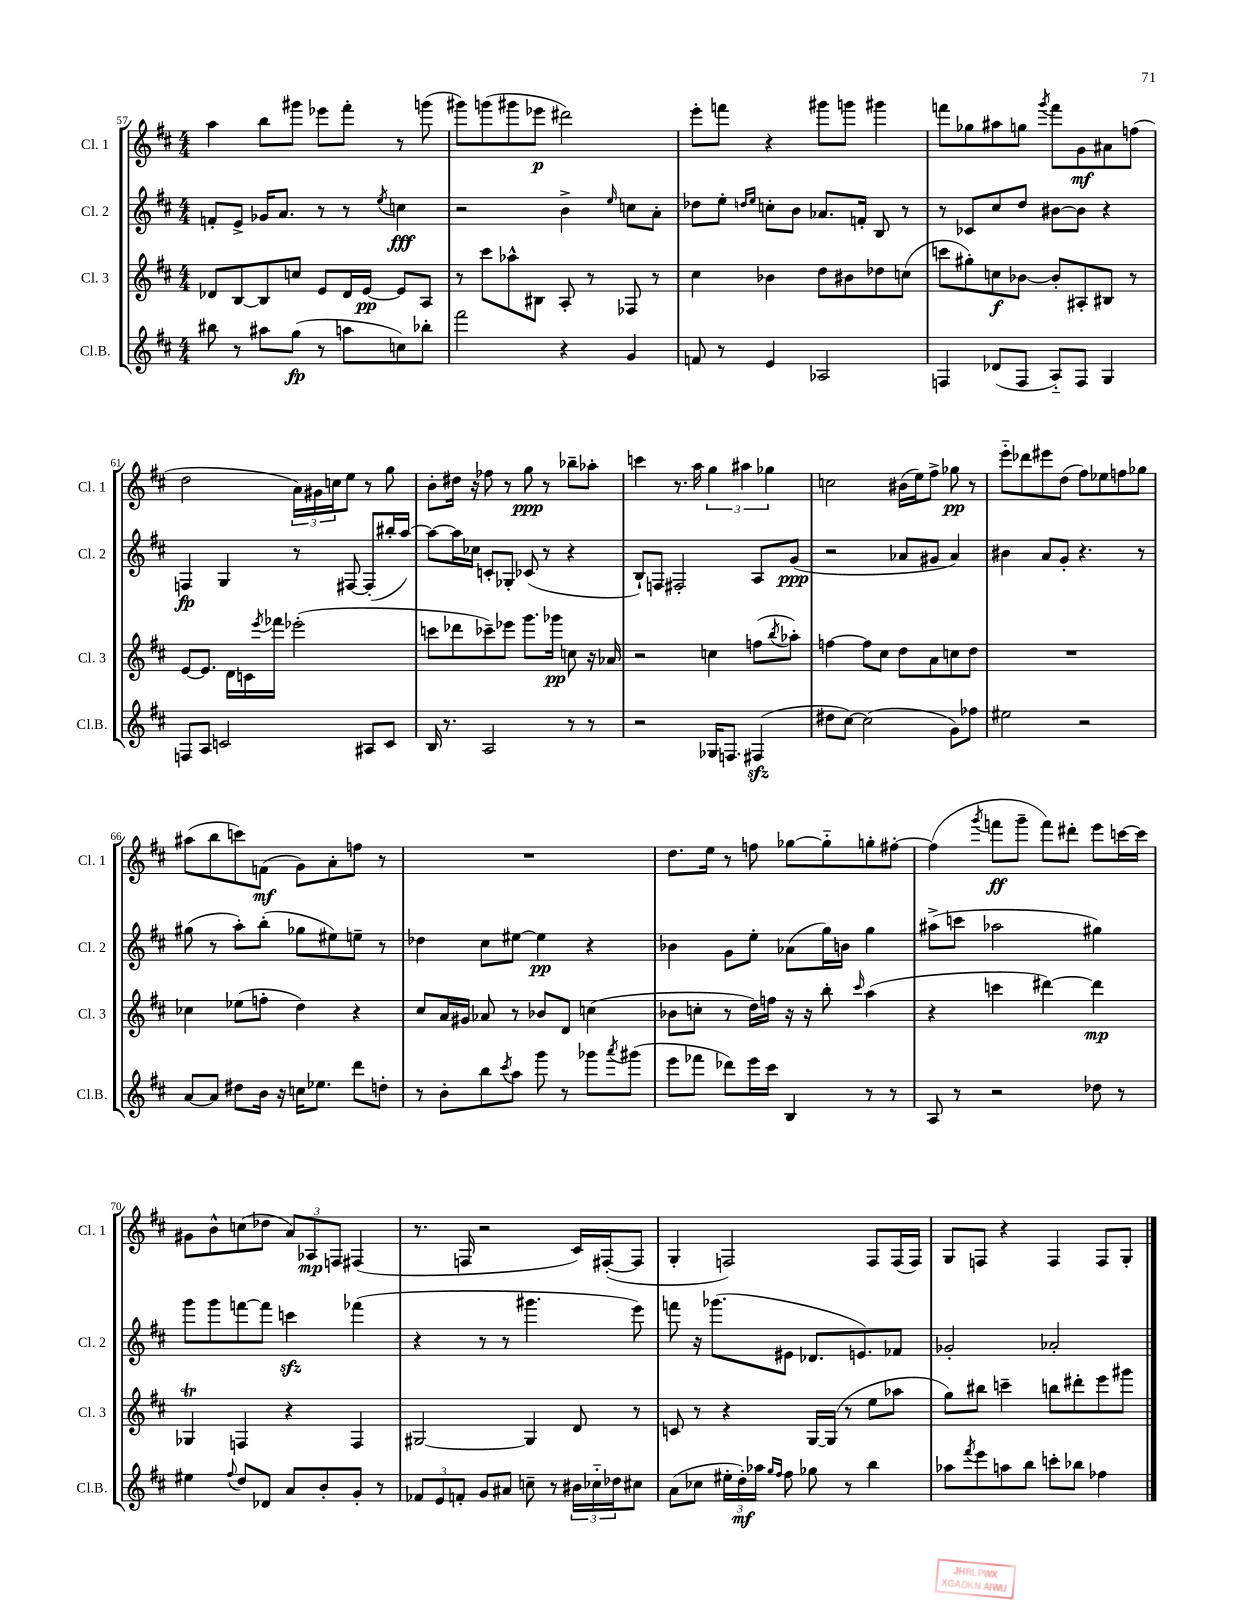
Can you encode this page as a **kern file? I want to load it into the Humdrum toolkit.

**kern	**dynam	**kern	**dynam	**kern	**dynam	**kern	**dynam
*part4	*part4	*part3	*part3	*part2	*part2	*part1	*part1
*staff4	*staff4	*staff3	*staff3	*staff2	*staff2	*staff1	*staff1
*I"Cl.B.	*	*I"Cl. 3	*	*I"Cl. 2	*	*I"Cl. 1	*
*I'Cl.B.	*	*I'Cl. 3	*	*I'Cl. 2	*	*I'Cl. 1	*
*clefG2	*	*clefG2	*	*clefG2	*	*clefG2	*
*k[f#c#]	*	*k[f#c#]	*	*k[f#c#]	*	*k[f#c#]	*
*M4/4	*	*M4/4	*	*M4/4	*	*M4/4	*
=57	=57	=57	=57	=57	=57	=57	=57
8bb#X\	.	8d-X/L	.	8fn'/L	.	4aa\	.
8r	.	[8B/	.	8e^/J	.	.	.
8aa#X\L	.	8B/]	.	16g-X/KL	.	8bb\L	.
.	.	.	.	8.a/J	.	.	.
(8gg\J	fp	8ccn/J	.	.	.	8ggg#X\J	.
8r	.	8e/L	.	8r	.	8eee-X\L	.
8aan\L	.	16d-/L	.	8r	.	8fff#'\J	.
.	.	[16e/JJ	pp	.	.	.	.
.	.	.	.	8qee/	.	.	.
8ccn\)	.	8e/L]	.	4ccn\	fff	8r	.
8bb-X'\J	.	8A/J	.	.	.	(8gggn\	.
=58	=58	=58	=58	=58	=58	=58	=58
2fff#\	.	8r	.	2r	.	8ggg#X\L)	.
.	.	8ccc#\L	.	.	.	(8gggn\	.
.	.	8aa-X^^\	.	.	.	8ggg#X\	.
.	.	8B#X\J	.	.	.	8eee-X\J	p
4r	.	8A'/	.	4b^\	.	2ddd#X\)	.
.	.	8r	.	.	.	.	.
.	.	.	.	16qqee/	.	.	.
4g/	.	8F-X/	.	8ccn\L	.	.	.
.	.	8r	.	8a'\J	.	.	.
=59	=59	=59	=59	=59	=59	=59	=59
8fn/	.	4cc#\	.	8dd-X\L	.	8eee'\L	.
8r	.	.	.	8ee'\J	.	8fffn\J	.
.	.	.	.	16qqddn/LL	.	.	.
.	.	.	.	16qqee/JJ	.	.	.
4e/	.	4b-X\	.	8ccn'\L	.	4r	.
.	.	.	.	8b\J	.	.	.
2A-X/	.	8dd\L	.	8.a-X/L	.	8ggg#X\L	.
.	.	8b#X\	.	.	.	8gggn\J	.
.	.	.	.	16fn'/Jk	.	.	.
.	.	8dd-X\	.	8B/	.	4ggg#X\	.
.	.	(8ccn\J	.	8r	.	.	.
=60	=60	=60	=60	=60	=60	=60	=60
4Fn/	.	8cccn\L	.	8r	.	8fffn\L	.
.	.	8gg#X'\)	.	8c-X/L	.	8gg-X\	.
(8d-X/L	.	8ccn\	f	8cc#/	.	8aa#X\	.
8F/J	.	[8b-X\J	.	8dd/J	.	8ggn\J	.
.	.	.	.	.	.	8qggg/	.
8A/L)	.	8b-'/L]	.	[8b#X\L	.	8fff\L	.
8F/J	.	8A#X'/	.	8b#\J]	.	8g\	mf
4G/	.	8B#X/J	.	4r	.	8a#X\	.
.	.	8r	.	.	.	(8ffn\J	.
!!LO:LB:g=z
=61	=61	=61	=61	=61	=61	=61	=61
8Fn/L	.	[8e/L	.	4Fn/	fp	2dd\	.
8A/J	.	8.e/J]	.	.	.	.	.
2cn/	.	.	.	4G/	.	.	.
.	.	16d\LL	.	.	.	.	.
.	.	16cn\	.	.	.	.	.
.	.	8qeee/	.	.	.	.	.
.	.	16fff-X\JJ	.	.	.	.	.
.	.	(2eee-X'\	.	8r	.	24a\LL)	.
.	.	.	.	.	.	24g#X\	.
.	.	.	.	.	.	24ccn\J	.
.	.	.	.	[8F#X/	.	8ee\J	.
8A#X/L	.	.	.	(8F#'/L]	.	8r	.
8c/J	.	.	.	16bb#X'/L	.	8gg\	.
.	.	.	.	[16aa/JJ)	.	.	.
=62	=62	=62	=62	=62	=62	=62	=62
16B/	.	8cccn\L	.	8aa\L_	.	8b'\L	.
8.r	.	.	.	.	.	.	.
.	.	8ddd-X\	.	16aa\L]	.	16dd#X\Jk	.
.	.	.	.	16cc-X\JJ	.	16r	.
2A/	.	8ccc-X~\)	.	8cn'/L	.	8ff-X\	.
.	.	8eee-X\J	.	8G-X'/J	.	8r	.
.	.	8.ggg\L	.	(8c-X/	.	8gg\	ppp
.	.	.	.	8r	.	8r	.
.	.	16ggg-X\Jk	pp	.	.	.	.
8r	.	8ccn\	.	4r	.	8bb-X~\L	.
8r	.	16r	.	.	.	8aa-X'\J	.
.	.	16a-X/	.	.	.	.	.
=63	=63	=63	=63	=63	=63	=63	=63
2r	.	2r	.	8B`/L)	.	4cccn\	.
.	.	.	.	8Fn/J	.	.	.
.	.	.	.	2F#X'/	.	8.r	.
.	.	.	.	.	.	16aa\	.
16G-X/KL	.	4ccn\	.	.	.	6gg\	.
8.Fn/J	.	.	.	.	.	.	.
.	.	.	.	.	.	6aa#X\	.
(4F#Xzz/	.	(8ffn\L	.	8A/L	.	.	.
.	.	.	.	.	.	6gg-X\	.
.	.	8qbb/	.	.	.	.	.
.	.	8aa-X'\J)	.	(8g/J	ppp	.	.
=64	=64	=64	=64	=64	=64	=64	=64
8dd#X\L	.	[4ffn\	.	2r	.	2ccn\	.
[8cc#\J)	.	.	.	.	.	.	.
(2cc#\]	.	8ff\L]	.	.	.	.	.
.	.	8cc#\J	.	.	.	.	.
.	.	8dd\L	.	8a-X/L	.	(16b#X\LL	.
.	.	.	.	.	.	16ee\J)	.
.	.	8a\	.	8g#X/J	.	8ff#^\J	.
8g\L)	.	8ccn\	.	4a-/)	.	8gg-X\	pp
8ff-X\J	.	8dd\J	.	.	.	8r	.
=65	=65	=65	=65	=65	=65	=65	=65
2ee#X\	.	1r	.	4b#X\	.	8eee\L	.
.	.	.	.	.	.	8ddd-X\	.
.	.	.	.	8a/L	.	8eee#X\	.
.	.	.	.	8g'/J	.	(8dd\J	.
2r	.	.	.	4.r	.	8ff#\L)	.
.	.	.	.	.	.	8ee-X\	.
.	.	.	.	.	.	8ffn\	.
.	.	.	.	8r	.	8gg-X\J	.
!!LO:LB:g=z
=66	=66	=66	=66	=66	=66	=66	=66
[8a/L	.	4cc-X\	.	(8gg#X\	.	(8aa#X\L	.
8a/J]	.	.	.	8r	.	8bb\	.
8dd#X\L	.	(8ee-X\L	.	8aa'\L)	.	8cccn\)	.
16b\Jk	.	8ffn'\J	.	(8bb'\J	.	(8fn\J	mf
16r	.	.	.	.	.	.	.
16ccn\KL	.	4dd\)	.	8gg-X\L	.	8g\L)	.
8.ee-X\J	.	.	.	.	.	.	.
.	.	.	.	8ee#X\)	.	8a'\	.
8ddd\L	.	4r	.	8een~\J	.	8ffn\J	.
8ddn'\J	.	.	.	8r	.	8r	.
=67	=67	=67	=67	=67	=67	=67	=67
8r	.	8cc#/L	.	4dd-X\	.	1r	.
8b'\L	.	16a/L	.	.	.	.	.
.	.	16g#X/JJ	.	.	.	.	.
8bb\	.	8a-X/	.	8cc#\L	.	.	.
8qccc#/	.	.	.	.	.	.	.
8aa\J	.	8r	.	[8ee#X\J	.	.	.
8ggg\	.	8b-X/L	.	4ee#\]	pp	.	.
8r	.	8d/J	.	.	.	.	.
8ggg-X\L	.	(4ccn\	.	4r	.	.	.
8qaaa/	.	.	.	.	.	.	.
(8ggg#X\J	.	.	.	.	.	.	.
=68	=68	=68	=68	=68	=68	=68	=68
8eee\L	.	8b-X\L	.	4b-X\	.	8.dd\L	.
8fff-X\J	.	8ccn'\J	.	.	.	.	.
.	.	.	.	.	.	16ee\Jk	.
8ddd-X\L)	.	8r	.	8g\L	.	8r	.
16eee\L	.	16dd\LL)	.	8ee'\J	.	8ffn\	.
16ccc#\JJ	.	16ffn\JJ	.	.	.	.	.
4B/	.	16r	.	(8a-X\L	.	[8gg-X\L	.
.	.	16r	.	.	.	.	.
.	.	8bb'\	.	16gg\L)	.	8gg-\]	.
.	.	.	.	16bn\JJ	.	.	.
.	.	16qqccc#/	.	.	.	.	.
8r	.	(4aa\	.	4gg\	.	8ggn'\	.
8r	.	.	.	.	.	[8ff#X'\J	.
=69	=69	=69	=69	=69	=69	=69	=69
8A/	.	4r	.	(8aa#X^\L	.	(4ff#\]	.
8r	.	.	.	8cccn\J	.	.	.
.	.	.	.	.	.	8qggg/	.
2r	.	4cccn\	.	2aa-X\	.	8fffn\L	ff
.	.	.	.	.	.	8ggg~\J	.
.	.	[4ddd#X\)	.	.	.	8fff\L)	.
.	.	.	.	.	.	8ddd#X'\J	.
8dd-X\	.	4ddd#\]	mp	4gg#X\)	.	8eee\L	.
8r	.	.	.	.	.	[16cccn\L	.
.	.	.	.	.	.	16ccc\JJ]	.
!!LO:LB:g=z
=70	=70	=70	=70	=70	=70	=70	=70
4ee#X\	.	4G-XT/	.	8ggg\L	.	8g#X\L	.
.	.	.	.	8ggg\	.	8b^^\	.
8qqff#/	.	.	.	.	.	.	.
8dd/L	.	4Fn/	.	[8fffn\	.	(8ccn\	.
8d-X/J	.	.	.	8fff\J]	.	8dd-X\J	.
8a/L	.	4r	.	4cccnzz\	.	12a/L)	.
.	.	.	.	.	.	12A-X/	mp
8b'/	.	.	.	.	.	.	.
.	.	.	.	.	.	12Fn/J	.
8g'/J	.	4F/	.	(4fff-X\	.	(4F#X/	.
8r	.	.	.	.	.	.	.
=71	=71	=71	=71	=71	=71	=71	=71
12f-X/L	.	[2G#X/	.	4r	.	8.r	.
12e/	.	.	.	.	.	.	.
12fn'/J	.	.	.	.	.	.	.
.	.	.	.	.	.	16Fn/	.
8g/L	.	.	.	8r	.	2r	.
8a#X/J	.	.	.	8r	.	.	.
8ccn~\	.	4G#/]	.	4.ggg#X\	.	.	.
8r	.	.	.	.	.	.	.
24b#X\LL	.	8d/	.	.	.	16c#/LL)	.
24cc-X\	.	.	.	.	.	.	.
.	.	.	.	.	.	([16F#X'/J	.
24dd-X\J	.	.	.	.	.	.	.
8cc#X\J	.	8r	.	8eee\)	.	8F#/J]	.
=72	=72	=72	=72	=72	=72	=72	=72
(8a\L	.	8cn/	.	8fffn\	.	4G'/	.
8cc-X\J	.	8r	.	16r	.	.	.
.	.	.	.	(8.ggg-X\L	.	.	.
24ee#X'\LL	.	4r	.	.	.	2Fn/)	.
24dd'\)	mf	.	.	.	.	.	.
24aa-X\JJ	.	.	.	.	.	.	.
16qqgg/LL	.	.	.	.	.	.	.
16qqff#/JJ	.	.	.	.	.	.	.
8ff#\	.	.	.	8e#X\J	.	.	.
8gg-X\	.	[16G/LL	.	8.d-X/L	.	.	.
.	.	(16G/JJ]	.	.	.	.	.
8r	.	8r	.	.	.	.	.
.	.	.	.	8.en/)	.	.	.
4bb\	.	8ee\L	.	.	.	8F/L	.
.	.	8aa-X\J	.	8f-X/J	.	(16F/L	.
.	.	.	.	.	.	16F/JJ)	.
=73	=73	=73	=73	=73	=73	=73	=73
8aa-X\L	.	8gg\L)	.	2g-X'/	.	8G/L	.
8qfff#/	.	.	.	.	.	.	.
8eee\	.	8bb#X\J	.	.	.	8Fn/J	.
8aan\	.	4cccn~\	.	.	.	4r	.
8bb\J	.	.	.	.	.	.	.
8cccn'\L	.	8bbn\L	.	2a-X'/	.	4F/	.
8bb-X\J	.	8ddd#X'\	.	.	.	.	.
4ff-X\	.	8eee\	.	.	.	8F/L	.
.	.	8ggg#X\J	.	.	.	8G'/J	.
==	==	==	==	==	==	==	==
*-	*-	*-	*-	*-	*-	*-	*-
